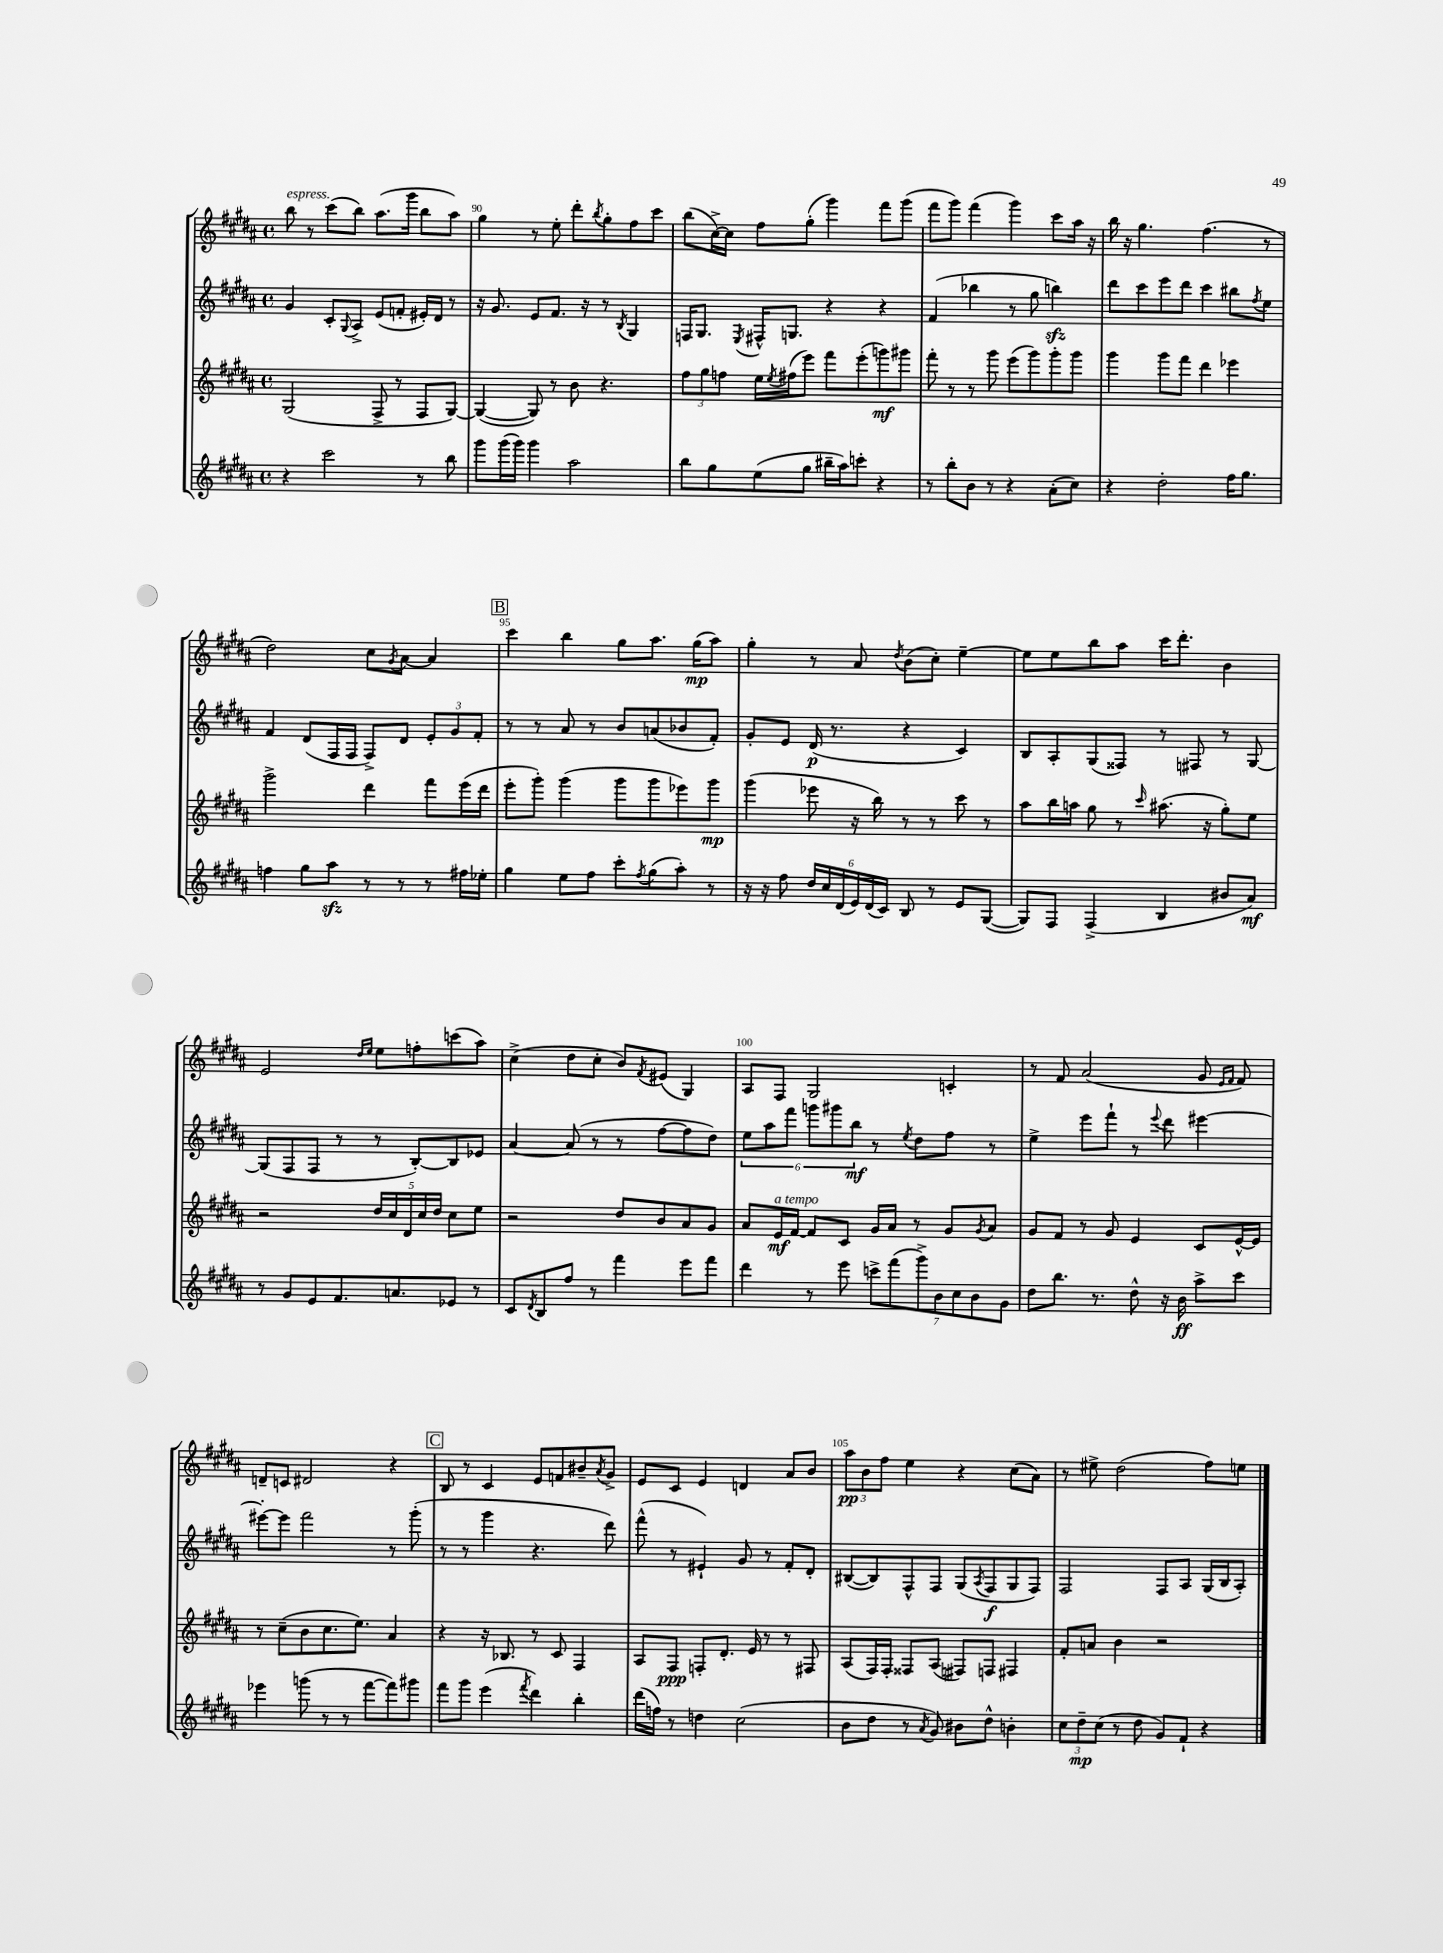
<<
\new StaffGroup <<
\new Staff = "s0" {
    \clef treble \key b \major \defaultTimeSignature \time 4/4
    b''8^\markup { \italic "espress." } r8 cis'''8( b''8) ais''8.( gis'''16 b''8 ais''8) |
    gis''4 r8 e''8-. dis'''8-. \acciaccatura { b''8 } gis''8-. fis''8 cis'''8 |
    b''8( cis''16~->) cis''16 fis''8 gis''8-.( gis'''4) fis'''8 gis'''8( |
    fis'''8 gis'''8) fis'''4( gis'''4) cis'''8 ais''16 r16 |
    b''16 r16 gis''4. fis''4.( r8 |
    dis''2) cis''8 \acciaccatura { gis'8 } ais'8~ ais'4 |
    \mark \markup { \box "B" } cis'''4 b''4 gis''8 ais''8. gis''16\mp( ais''8) |
    gis''4-. r8 ais'8 \acciaccatura { dis''8 } b'8( cis''8-.) e''4~-- |
    e''8 e''8 b''8 ais''8 cis'''16 dis'''8.-. b'4 |
    e'2 \grace { dis''16 e''16 } e''8 f''8-. c'''8( ais''8) |
    cis''4->( dis''8 cis''8-. b'8) \acciaccatura { fis'8 } eis'8( gis4) |
    ais8 fis8 gis2 c'4-. |
    r8 fis'8 ais'2( gis'8 \grace { e'16 fis'16 } fis'8) |
    d'8-- c'8 dis'2 r4 |
    \mark \markup { \box "C" } b8 r8 cis'4 e'8 f'8 bis'8-- \acciaccatura { ais'8 } gis'8-> |
    e'8 cis'8 e'4 d'4 ais'8 b'8 |
    \tuplet 3/2 { ais''8\pp b'8 fis''8 } e''4 r4 cis''8( ais'8) |
    r8 eis''8-> dis''2( fis''8) e''8 \bar "|." |
}
\new Staff = "s1" {
    \clef treble \key b \major \defaultTimeSignature \time 4/4
    gis'4 cis'8-. \appoggiatura { gis8 } ais8-> e'8( f'8-. eis'16-.) dis'16 r8 |
    r16 gis'8. e'8 fis'8. r16 r8 \acciaccatura { b8 } gis4 |
    f16 gis8. \acciaccatura { e8 } fis16-^ g8. r4 r4 |
    fis'4( bes''4 r8 gis''8 b''4\sfz) |
    dis'''8 cis'''8 e'''8 dis'''8 cis'''4 bis''8 \acciaccatura { fis''8 } e''8 |
    fis'4 dis'8( fis16 fis16 fis8->) dis'8 \tuplet 3/2 { e'8-. gis'8 fis'8-. } |
    \mark \markup { \box "B" } r8 r8 ais'8 r8 b'8 a'8( bes'8 fis'8-.) |
    gis'8-. e'8 dis'16\p( r8. r4 cis'4) |
    b8 ais8-. gis8( fisis8) r8 fis8 r8 gis8~ |
    gis8( fis8 fis8 r8 r8 b8~-.) b8 ees'8 |
    ais'4~ ais'8( r8 r8 fis''8~ fis''8 dis''8) |
    \tuplet 6/4 { e''8 ais''8 fis'''8 g'''8 gis'''8 b''8\mf } r8 \acciaccatura { e''8 } dis''8 fis''8 r8 |
    e''4-> e'''8 fis'''8-! r8 \appoggiatura { e'''8 } dis'''8 eis'''4~ |
    eis'''8~-. eis'''8 fis'''2 r8 gis'''8-.( |
    \mark \markup { \box "C" } r8 r8 gis'''4 r4. dis'''8) |
    fis'''8-^( r8 eis'4-!) gis'8 r8 fis'8-. dis'8-. |
    bis8~( bis8) fis8-^ fis8 gis8( \acciaccatura { ais8 } fis8\f gis8 fis8) |
    fis2 fis8 ais8 gis16( b16 ais8-.) \bar "|." |
}
\new Staff = "s2" {
    \clef treble \key b \major \defaultTimeSignature \time 4/4
    gis2( fis8-> r8 fis8 gis8~) |
    gis4~( gis8) r8 b'8 r4. |
    \tuplet 3/2 { fis''8 gis''8 f''8 } e''16 \acciaccatura { e''8 } fis''16( e'''8) fis'''8 e'''8-.( g'''8\mf) gis'''8 |
    fis'''8-. r8 r8 gis'''8 e'''8( gis'''8) gis'''8-. gis'''8 |
    gis'''4 gis'''8 fis'''8 dis'''4 ees'''4 |
    gis'''2-> dis'''4 fis'''8 e'''16( dis'''16 |
    \mark \markup { \box "B" } e'''8-. gis'''8-.) gis'''4( gis'''8 gis'''8 ees'''8) gis'''8\mp |
    gis'''4( ees'''8 r16 b''16) r8 r8 cis'''8 r8 |
    ais''8 b''16 a''16 gis''8 r8 \grace { cis'''16 } ais''8.( r16 gis''8-.) e''8 |
    r2 \tuplet 5/4 { dis''16 cis''16 dis'16 cis''16 dis''16 } cis''8 e''8 |
    r2 dis''8 b'8 ais'8 gis'8 |
    ais'8 e'16\mf^\markup { \italic "a tempo" } fis'16~ fis'8 cis'8 gis'16 ais'16 r8 gis'8 \acciaccatura { gis'8 } ais'8 |
    gis'8 fis'8 r8 gis'8 e'4 cis'8 e'16~-^ e'16 |
    r8 cis''8--( b'8 cis''8. e''8.) ais'4 |
    \mark \markup { \box "C" } r4 r16 bes8. r8 cis'8 fis4 |
    ais8 fis8\ppp f8-. dis'8.-. e'16 r8 r8 fis8 |
    ais8( fis16) fis16-. fisis8 ais8( fis8) f8 fis4 |
    fis'8-. a'8 b'4 r2 \bar "|." |
}
\new Staff = "s3" {
    \clef treble \key b \major \defaultTimeSignature \time 4/4
    r4 cis'''2 r8 b''8 |
    gis'''8 gis'''16( gis'''16) gis'''4 ais''2 |
    b''8 gis''8 e''8( gis''8 bis''16-- ais''16) c'''8-. r4 |
    r8 b''8-. b'8 r8 r4 ais'8-.( cis''8) |
    r4 dis''2-. fis''16 gis''8. |
    f''4 gis''8 ais''8\sfz r8 r8 r8 fis''16 ees''16-. |
    \mark \markup { \box "B" } gis''4 e''8 fis''8 cis'''8-. \acciaccatura { fis''8 } gis''8( ais''8-.) r8 |
    r16 r16 fis''8 \tuplet 6/4 { dis''16 cis''16 dis'16( e'16) dis'16( cis'16) } b8 r8 e'8 gis8~( |
    gis8) fis8 fis4->( b4 bis'8 ais'8\mf) |
    r8 gis'8 e'8 fis'8. a'8. ees'8 r8 |
    cis'8 \acciaccatura { dis'8 } b8 fis''8 r8 fis'''4 e'''8 fis'''8 |
    dis'''4 r8 e'''8 \tuplet 7/4 { c'''8-> fis'''8( gis'''8->) b'8 cis''8 b'8 gis'8 } |
    dis''8 b''8. r8. dis''8-^ r16 b'16\ff ais''8-> cis'''8 |
    ees'''4 g'''8( r8 r8 fis'''8~ fis'''8) gis'''8 |
    \mark \markup { \box "C" } fis'''8 gis'''8 e'''4( \acciaccatura { fis'''8 } dis'''4) b''4-. |
    dis'''16( f''16) r8 d''4 cis''2( |
    b'8 dis''8 r8 \acciaccatura { ais'8 } gis'8) bis'8 dis''8-^ b'4-. |
    \tuplet 3/2 { cis''8 dis''8--\mp cis''8( } r8 dis''8 gis'8) fis'8-! r4 \bar "|." |
}
>>
>>
\layout { \context { \Score currentBarNumber = #89 \override BarNumber.break-visibility = ##(#f #t #t) barNumberVisibility = #(every-nth-bar-number-visible 5) } }
